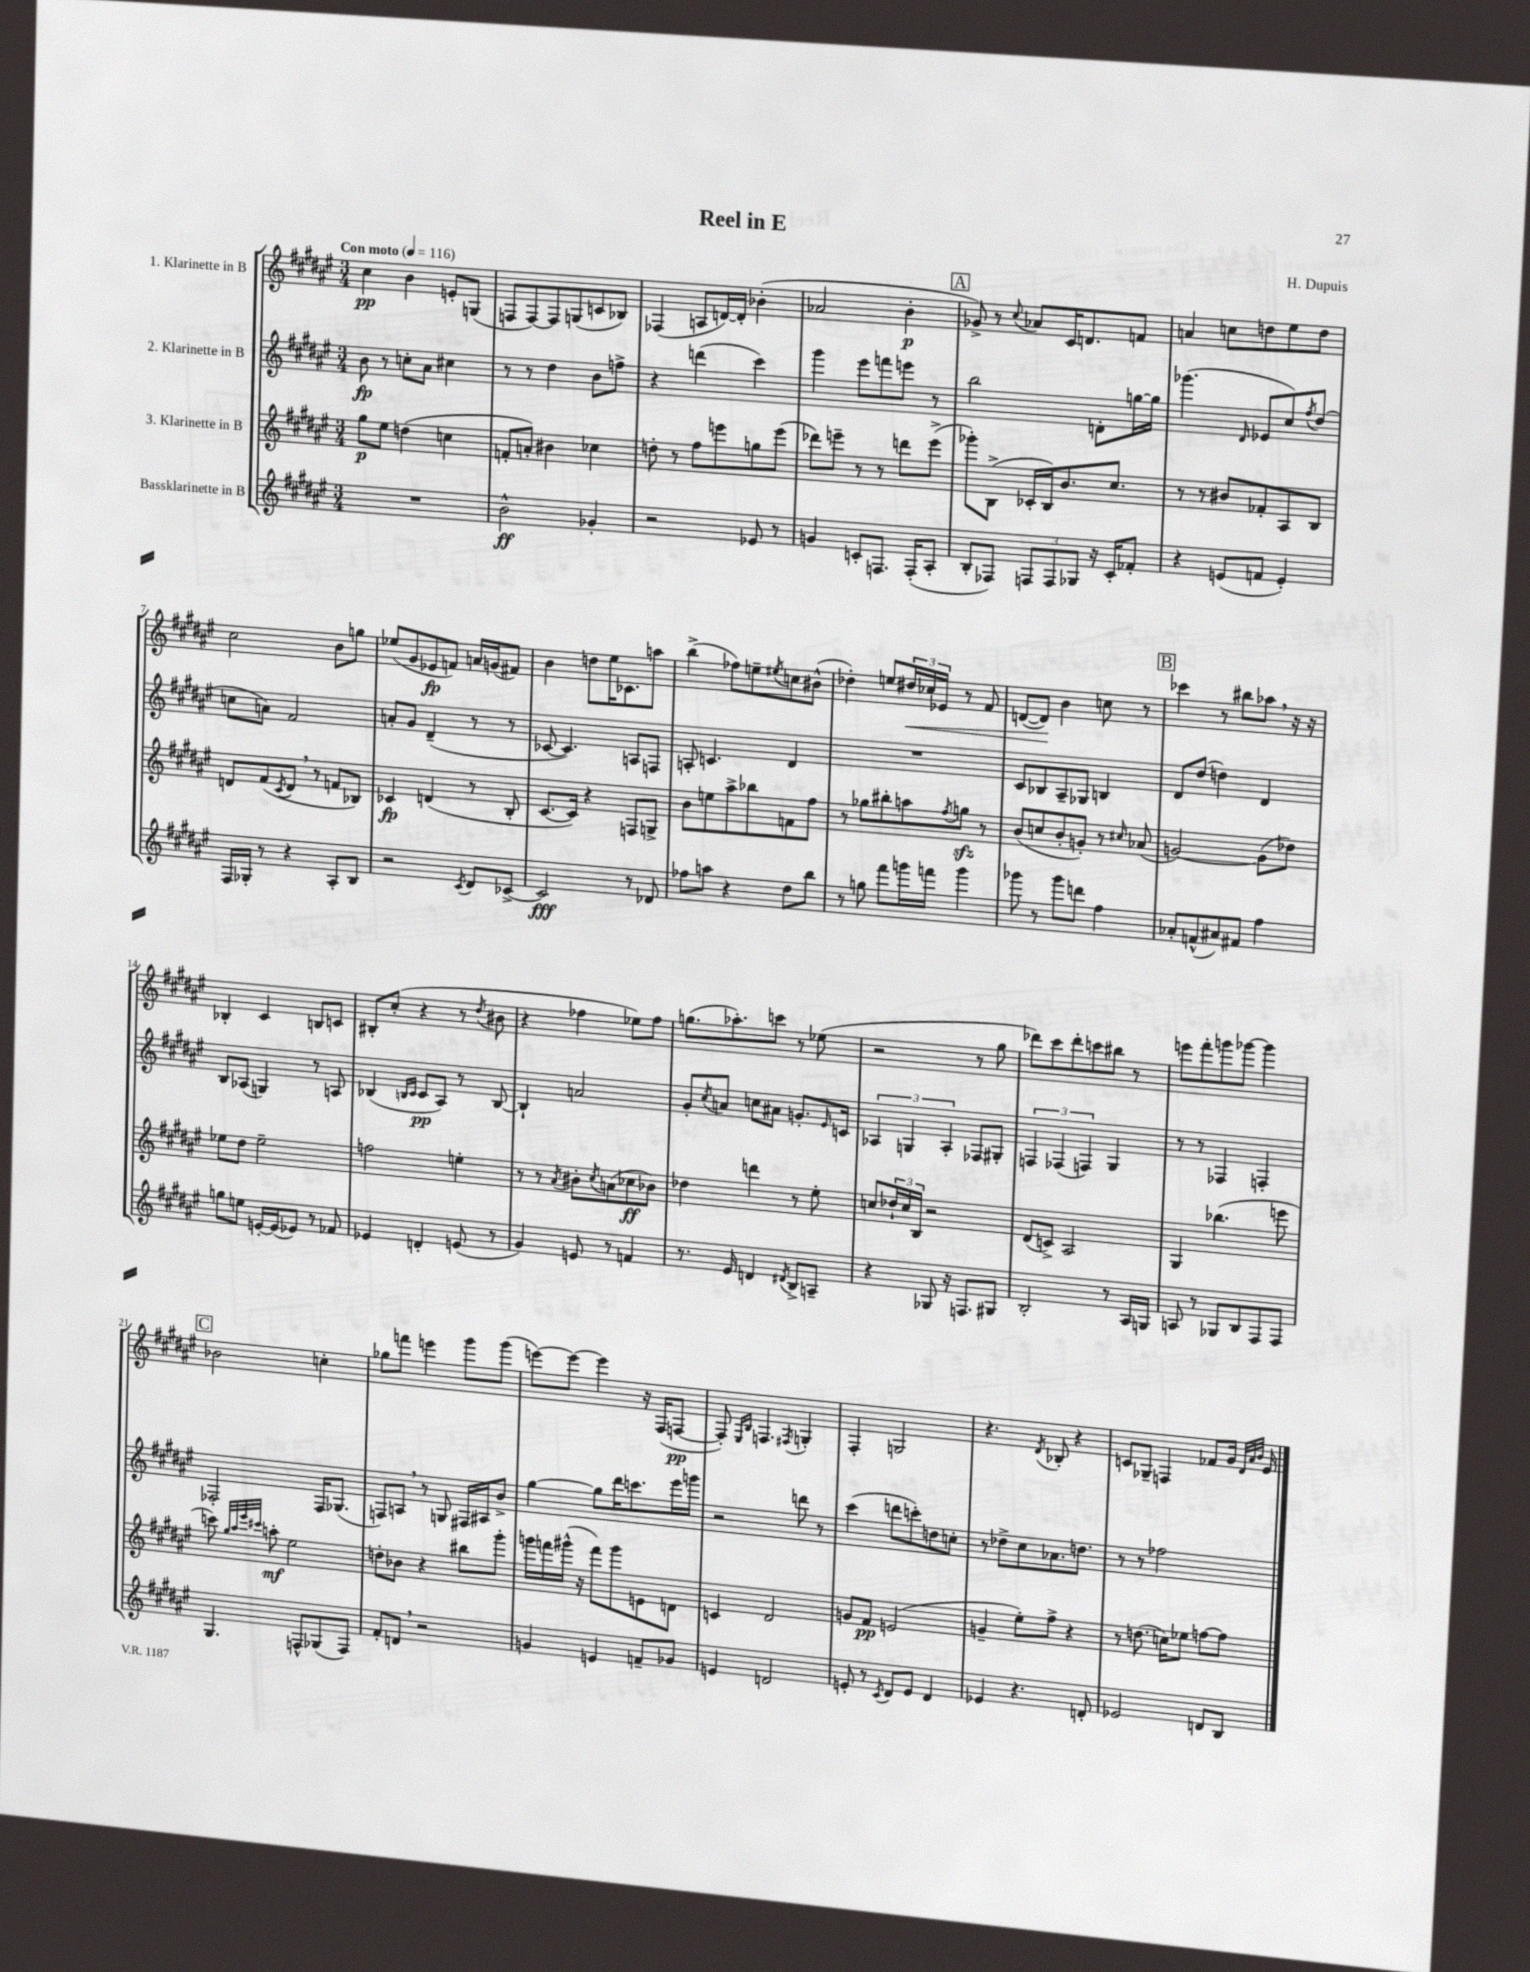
\header { title = "Reel in E" composer = "H. Dupuis" }
<<
\new StaffGroup <<
\new Staff = "s0" \with { instrumentName = "1. Klarinette in B" } {
    \clef treble \key fis \major \numericTimeSignature \time 3/4 \tempo "Con moto" 4 = 116
    cis''4\pp b'4 e'8-. g8( |
    f8 f8~) f8 g8( c'8 bes8) |
    fes4( a8 d'16~) d'16-. bes'4-.( |
    aes'2 b'4-.\p |
    \mark \markup { \box "A" } ges'8->) r8 \appoggiatura { cis''8 } aes'8 cis'16 d'8. f'8 |
    a'4 c''8 d''8 eis''8 d''8 |
    cis''2 b'8 g''8 |
    ees''8( gis'8 ees'8\fp f'8) a'16 g'16( fis'8) |
    b'4 d''8 eis''16 ces'8. a''8 |
    b''4->( fes''8) e''8-- \acciaccatura { eis''8 } c''8 bis'8-^( |
    des''4-.) e''8 \tuplet 3/2 { dis''16\< ces''16 ees'16 } r8 fis'8 |
    d'8~( d'8\!) b'4 c''8 r8 |
    \mark \markup { \box "B" } ces'''4 r8 bis''8 aes''8 \breathe r16 r16 |
    bes4-. cis'4 b8 c'8 |
    bis8-. cis''8-.( r4 r8 \acciaccatura { dis''8 } bis'8 |
    r4 fes''4 ees''8) fes''8 |
    g''8.( aes''8.-.) c'''8 r8 ees''8( |
    r2 r8 gis''8 |
    des'''8) cis'''8 des'''8-. c'''8 bis''8 r8 |
    e'''8 fis'''8-. g'''8 ges'''8~ ges'''4 |
    \mark \markup { \box "C" } bes'2 c''4-. |
    ges''8 f'''8 e'''4 gis'''8 gis'''8( |
    e'''8~) e'''8~ e'''4 r16 fis16( f8~\pp |
    f8-.) \grace { eis16 b16 } f4. \acciaccatura { fis8 } g4-. |
    fis4-. g2 |
    r4. \acciaccatura { dis'8 } bes8-. r4 |
    c'8 ges8-- f4 fes'8 gis'16 \grace { dis'32 ais'32 b'32 } eis'16 \bar "|." |
}
\new Staff = "s1" \with { instrumentName = "2. Klarinette in B" } {
    \clef treble \key fis \major \numericTimeSignature \time 3/4
    b'8\fp r8 c''8-. ais'8 cis''4 |
    r8 r8 dis''4 b'8 f''8-> |
    r4 d'''4( cis'''4) |
    gis'''4 eis'''8 f'''8 e'''8 r8 |
    \mark \markup { \box "A" } b''2 d'8-. g''16~ g''16 |
    ges'''4.( \grace { dis'16 } ees'8 cis''8) \acciaccatura { fis''8 } dis''8( |
    c''8 a'8) fis'2 |
    a'8-. gis'8 dis'4--( r8 r8 |
    ces'8~ ces'4.) a8 f8 |
    a8-. c'4. dis'4 |
    R2. |
    cis'8 bes8 ais8-- ges8 b4 |
    \mark \markup { \box "B" } dis'8 dis''8( d''4) dis'4 |
    b8 aes8( g4) r8 a8 |
    bes4( \grace { b16 cis'16 } cis'8\pp ais8) r8 b8~ |
    b4-! a'2 |
    gis'8-. \acciaccatura { cis''8 } a'8 c''8 ais'8 g'8.-. \grace { eis'16 } c'16 |
    \tuplet 3/2 { aes4 g4 aes4-. } fes8 gis8-. |
    \tuplet 3/2 { f4 fes4( f4) } gis4 |
    r8 r8 fes4 f4-. |
    \mark \markup { \box "C" } fes2-. fes16 ges8.( |
    f8) a8 \breathe r8 g8 fis16 ais16 b'8-> |
    gis''4~ gis''8 dis'''16 c'''8. eis'''16 g'''16 |
    r2 d'''8 r8 |
    cis'''4( d'''8 c'''8-.) d''8 c''8-. |
    r8 des''8-> cis''8 aes'8. d''8. |
    r8 r8 fes''2 \bar "|." |
}
\new Staff = "s2" \with { instrumentName = "3. Klarinette in B" } {
    \clef treble \key fis \major \numericTimeSignature \time 3/4
    gis''8\p eis''8 d''4( c''4 |
    f'8-. a'8-.) bis'4 ces''4 |
    d''8-. r8 fis''8 e'''8 g''8 e'''8( |
    des'''8) e'''8-- r8 r8 d'''8 e'''8->( |
    \mark \markup { \box "A" } ges'''8-.) b8->( ces'16-. b16) b'8. cis''8. |
    r8 r8 bis'8 fes'8-. ais8 b8 |
    d'8 fis'8( \acciaccatura { cis'8 } d'8 \breathe r8 f'8 bes8) |
    ces'4\fp d'4( r8 b8-. |
    cis'8.~ cis'16) r4 f8 g8-> |
    b'8 e''8 ais''8-> bes''8 f'8 fis''8 |
    r8 ges''8 bis''8-. a''8 \acciaccatura { fis''8 } g''8\sfz r8 |
    b'8( c''8 b'8-. g'8-.) r8 \grace { cis''16 } aes'8( |
    \mark \markup { \box "B" } g'2~) g'8( des''8) |
    ees''8 dis''8 ees''2-- |
    f''2 e''4-. |
    r8 r8 \acciaccatura { ais'8 } bis'8-. \acciaccatura { cis''8 } a'8( ces''8\ff bes'8) |
    des''4 d'''4 r8 eis''8-. |
    c''8 \tuplet 3/2 { des''16-! c''16 b16 } r2 |
    dis'8( c'8->) ais2 |
    gis4 bes''4.( e'''8 |
    \mark \markup { \box "C" } c'''8) \grace { gis''32 ais''32 eis'''32 cis'''32 } a''8-.\mf eis''2 |
    d''8-. bes'8 r4 bis''8 gis'''8-. |
    g'''16 f'''16 gis'''16-^( r16 f'''8) gis'''8 e'8 d'8 |
    c'4 dis'2 |
    g'8 fis'8\pp e'2( |
    g'4-- eis''8-.) fis''8-> r4 |
    r8 d''8.( c''16) ees''8 f''8~ f''8 \bar "|." |
}
\new Staff = "s3" \with { instrumentName = "Bassklarinette in B" } {
    \clef treble \key fis \major \numericTimeSignature \time 3/4
    R2. |
    b'2-^\ff ges'4-. |
    r2 ees'8 r8 |
    g'4 c'8-. f8. f16-.( ais8-. |
    \mark \markup { \box "A" } b8-. fes8) \tuplet 3/2 { f8 f8 ges8 } r16 cis'16-. fes'8-. |
    r4 e'8( f'8 e'4-.) |
    fis16 ges16-. r8 r4 ais8-. b8 |
    r2 \acciaccatura { cis'8 } dis'8 ces'8~-> |
    ces'2\fff r8 des'8 |
    fes''8 a''8 r4 dis''8 b''8 |
    r8 g''8 fis'''8 g'''16 f'''16 g'''4 |
    ges'''8 r8 ges'''8 d'''8 fis''4 |
    \mark \markup { \box "B" } aes'8-. f'8-^( ais'8) fis'8 fis''4 |
    g''8 e''8 e'16~-. e'16( ees'8) r8 fes'8 |
    ees'4 d'4-. e'8( r8 |
    gis'4) e'8 r8 f'4 |
    r8. eis'16 d'4 \acciaccatura { dis'8 } b8-> a8-- |
    r4 ges8 r16 f8. gis8 |
    b2-. r8 ais16 g16 |
    a8 r8 ges8 b8 fis8 fis8 |
    \mark \markup { \box "C" } gis4. f8-^ ges8( f8) |
    fis'8-. d'8 \breathe r2 |
    g'4 e'4 f'8-- ges'8 |
    e'4 d'2 |
    e'8-. r8 \acciaccatura { cis'8 } dis'8 e'8 dis'4 |
    ees'4 r4. d'8-. |
    ees'2 d'8 b8 \bar "|." |
}
>>
>>
